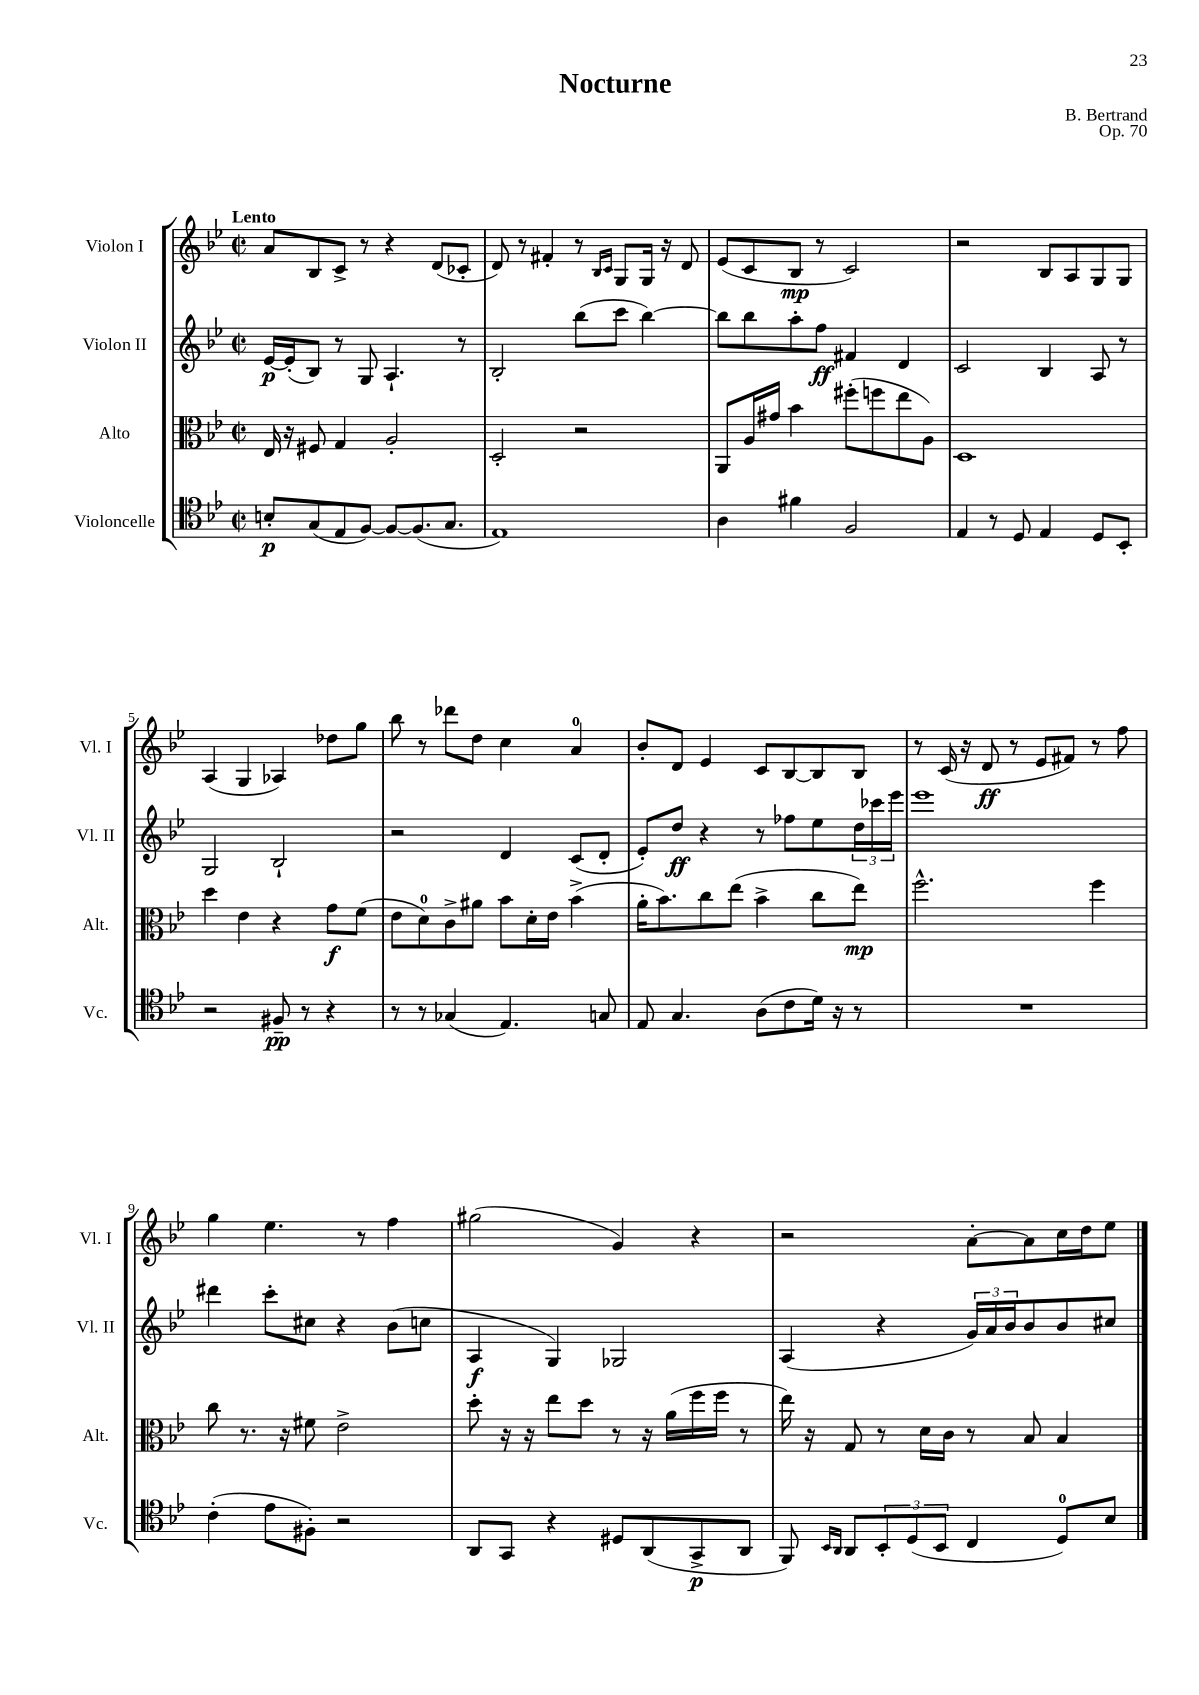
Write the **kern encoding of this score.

**kern	**dynam	**kern	**dynam	**kern	**dynam	**kern	**dynam
*part4	*part4	*part3	*part3	*part2	*part2	*part1	*part1
*staff4	*staff4	*staff3	*staff3	*staff2	*staff2	*staff1	*staff1
*I"Violoncelle	*	*I"Alto	*	*I"Violon II	*	*I"Violon I	*
*I'Vc.	*	*I'Alt.	*	*I'Vl. II	*	*I'Vl. I	*
*clefC4	*	*clefC3	*	*clefG2	*	*clefG2	*
*k[b-e-]	*	*k[b-e-]	*	*k[b-e-]	*	*k[b-e-]	*
*M2/2	*	*M2/2	*	*M2/2	*	*M2/2	*
*met(c|)	*	*met(c|)	*	*met(c|)	*	*met(c|)	*
=1	=1	=1	=1	=1	=1	=1	=1
!	!	!	!	!	!	!LO:TX:a:B:t=Lento	!
8Bn'/L	p	16E-/	.	[16e-/LL	p	8a/L	.
.	.	16r	.	(16e-'/J]	.	.	.
(8G/	.	8F#X/	.	8B-/J)	.	8B-/	.
8E-/	.	4G/	.	8r	.	8c^/J	.
[8F/J)	.	.	.	8G/	.	8r	.
8F/L_	.	2A'/	.	4.A`/	.	4r	.
(8.F/]	.	.	.	.	.	.	.
.	.	.	.	.	.	(8d/L	.
8.G/J	.	.	.	.	.	.	.
.	.	.	.	8r	.	8c-X'/J	.
=2	=2	=2	=2	=2	=2	=2	=2
1E-)	.	2D'/	.	2B-'/	.	8d/)	.
.	.	.	.	.	.	8r	.
.	.	.	.	.	.	4f#X'/	.
.	.	2r	.	(8bb-\L	.	8r	.
.	.	.	.	.	.	16qqB-/LL	.
.	.	.	.	.	.	16qqc/JJ	.
.	.	.	.	8ccc\J	.	8G/L	.
.	.	.	.	[4bb-\)	.	16G/Jk	.
.	.	.	.	.	.	16r	.
.	.	.	.	.	.	8d/	.
=3	=3	=3	=3	=3	=3	=3	=3
4A\	.	8AA/L	.	8bb-\L]	.	(8e-/L	.
.	.	16A/L	.	8bb-\	.	8c/	.
.	.	16g#X/JJ	.	.	.	.	.
4f#X\	.	4b-\	.	8aa'\	.	8B-/J	mp
.	.	.	.	8ff\J	ff	8r	.
2F/	.	(8ff#X'\L	.	4f#X/	.	2c/)	.
.	.	8ffn\	.	.	.	.	.
.	.	8ee-\	.	4d/	.	.	.
.	.	8A\J)	.	.	.	.	.
=4	=4	=4	=4	=4	=4	=4	=4
4E-/	.	1D	.	2c/	.	2r	.
8r	.	.	.	.	.	.	.
8D/	.	.	.	.	.	.	.
4E-/	.	.	.	4B-/	.	8B-/L	.
.	.	.	.	.	.	8A/	.
8D/L	.	.	.	8A/	.	8G/	.
8BB-'/J	.	.	.	8r	.	8G/J	.
!!LO:LB:g=z
=5	=5	=5	=5	=5	=5	=5	=5
2r	.	4dd\	.	2G/	.	(4A/	.
.	.	4e-\	.	.	.	4G/	.
8F#X~/	pp	4r	.	2B-`/	.	4A-X/)	.
8r	.	.	.	.	.	.	.
4r	.	8g\L	f	.	.	8dd-X\L	.
.	.	(8f\J	.	.	.	8gg\J	.
=6	=6	=6	=6	=6	=6	=6	=6
8r	.	8e-\L	.	2r	.	8bb-\	.
8r	.	8d\)	.	.	.	8r	.
(4G-X/	.	8c^\	.	.	.	8ddd-X\L	.
.	.	8a#X\J	.	.	.	8dd\J	.
4.E-/)	.	8b-\L	.	4d/	.	4cc\	.
.	.	16d'\L	.	.	.	.	.
.	.	16e-\JJ	.	.	.	.	.
.	.	(4b-^\	.	(8c/L	.	4a/	.
8Gn/	.	.	.	8d'/J	.	.	.
=7	=7	=7	=7	=7	=7	=7	=7
8E-/	.	16a'\KL	.	8e-'/L)	.	8b-'/L	.
.	.	8.b-\)	.	.	.	.	.
4.G/	.	.	.	8dd/J	ff	8d/J	.
.	.	8cc\	.	4r	.	4e-/	.
.	.	(8ee-\J	.	.	.	.	.
(8A\L	.	4b-^\	.	8r	.	8c/L	.
8c\	.	.	.	8ff-X\L	.	[8B-/	.
16d\Jk)	.	8cc\L	.	8ee-\	.	8B-/]	.
16r	.	.	.	.	.	.	.
8r	.	8ee-\J)	mp	24dd\L	.	8B-/J	.
.	.	.	.	24ccc-X\	.	.	.
.	.	.	.	24eee-\JJ	.	.	.
=8	=8	=8	=8	=8	=8	=8	=8
1r	.	2.ff^^\	.	1eee-	.	8r	.
.	.	.	.	.	.	(16c/	.
.	.	.	.	.	.	16r	.
.	.	.	.	.	.	8d/	ff
.	.	.	.	.	.	8r	.
.	.	.	.	.	.	8e-/L	.
.	.	.	.	.	.	8f#X/J)	.
.	.	4ff\	.	.	.	8r	.
.	.	.	.	.	.	8ff\	.
!!LO:LB:g=z
=9	=9	=9	=9	=9	=9	=9	=9
(4c'\	.	8cc\	.	4ddd#X\	.	4gg\	.
.	.	8.r	.	.	.	.	.
8e-\L	.	.	.	8ccc'\L	.	4.ee-\	.
.	.	16r	.	.	.	.	.
8F#X'\J)	.	8f#X\	.	8cc#X\J	.	.	.
2r	.	2e-^\	.	4r	.	.	.
.	.	.	.	.	.	8r	.
.	.	.	.	(8b-\L	.	4ff\	.
.	.	.	.	8ccn\J	.	.	.
=10	=10	=10	=10	=10	=10	=10	=10
8AA/L	.	8dd'\	.	4A/	f	(2gg#X\	.
8GG/J	.	16r	.	.	.	.	.
.	.	16r	.	.	.	.	.
4r	.	8ee-\L	.	4G/)	.	.	.
.	.	8dd\J	.	.	.	.	.
8D#X/L	.	8r	.	2G-X/	.	4g/)	.
(8AA/	.	16r	.	.	.	.	.
.	.	(16a\LL	.	.	.	.	.
8GG^/	p	16ff\	.	.	.	4r	.
.	.	16ff\JJ	.	.	.	.	.
8AA/J	.	8r	.	.	.	.	.
=11	=11	=11	=11	=11	=11	=11	=11
8FF/)	.	16ee-\)	.	(4A/	.	2r	.
.	.	16r	.	.	.	.	.
16qqBB-/LL	.	.	.	.	.	.	.
16qqAA/JJ	.	.	.	.	.	.	.
8AA/L	.	8G/	.	.	.	.	.
12BB-'/	.	8r	.	4r	.	.	.
(12D/	.	.	.	.	.	.	.
.	.	16d\LL	.	.	.	.	.
12BB-/J	.	.	.	.	.	.	.
.	.	16c\JJ	.	.	.	.	.
4C/	.	8r	.	24g/LL)	.	[8a'\L	.
.	.	.	.	24a/	.	.	.
.	.	.	.	24b-/J	.	.	.
.	.	8B-/	.	8b-/	.	8a\]	.
8D/L)	.	4B-/	.	8b-/	.	16cc\L	.
.	.	.	.	.	.	16dd\J	.
8B-/J	.	.	.	8cc#X/J	.	8ee-\J	.
==	==	==	==	==	==	==	==
*-	*-	*-	*-	*-	*-	*-	*-
